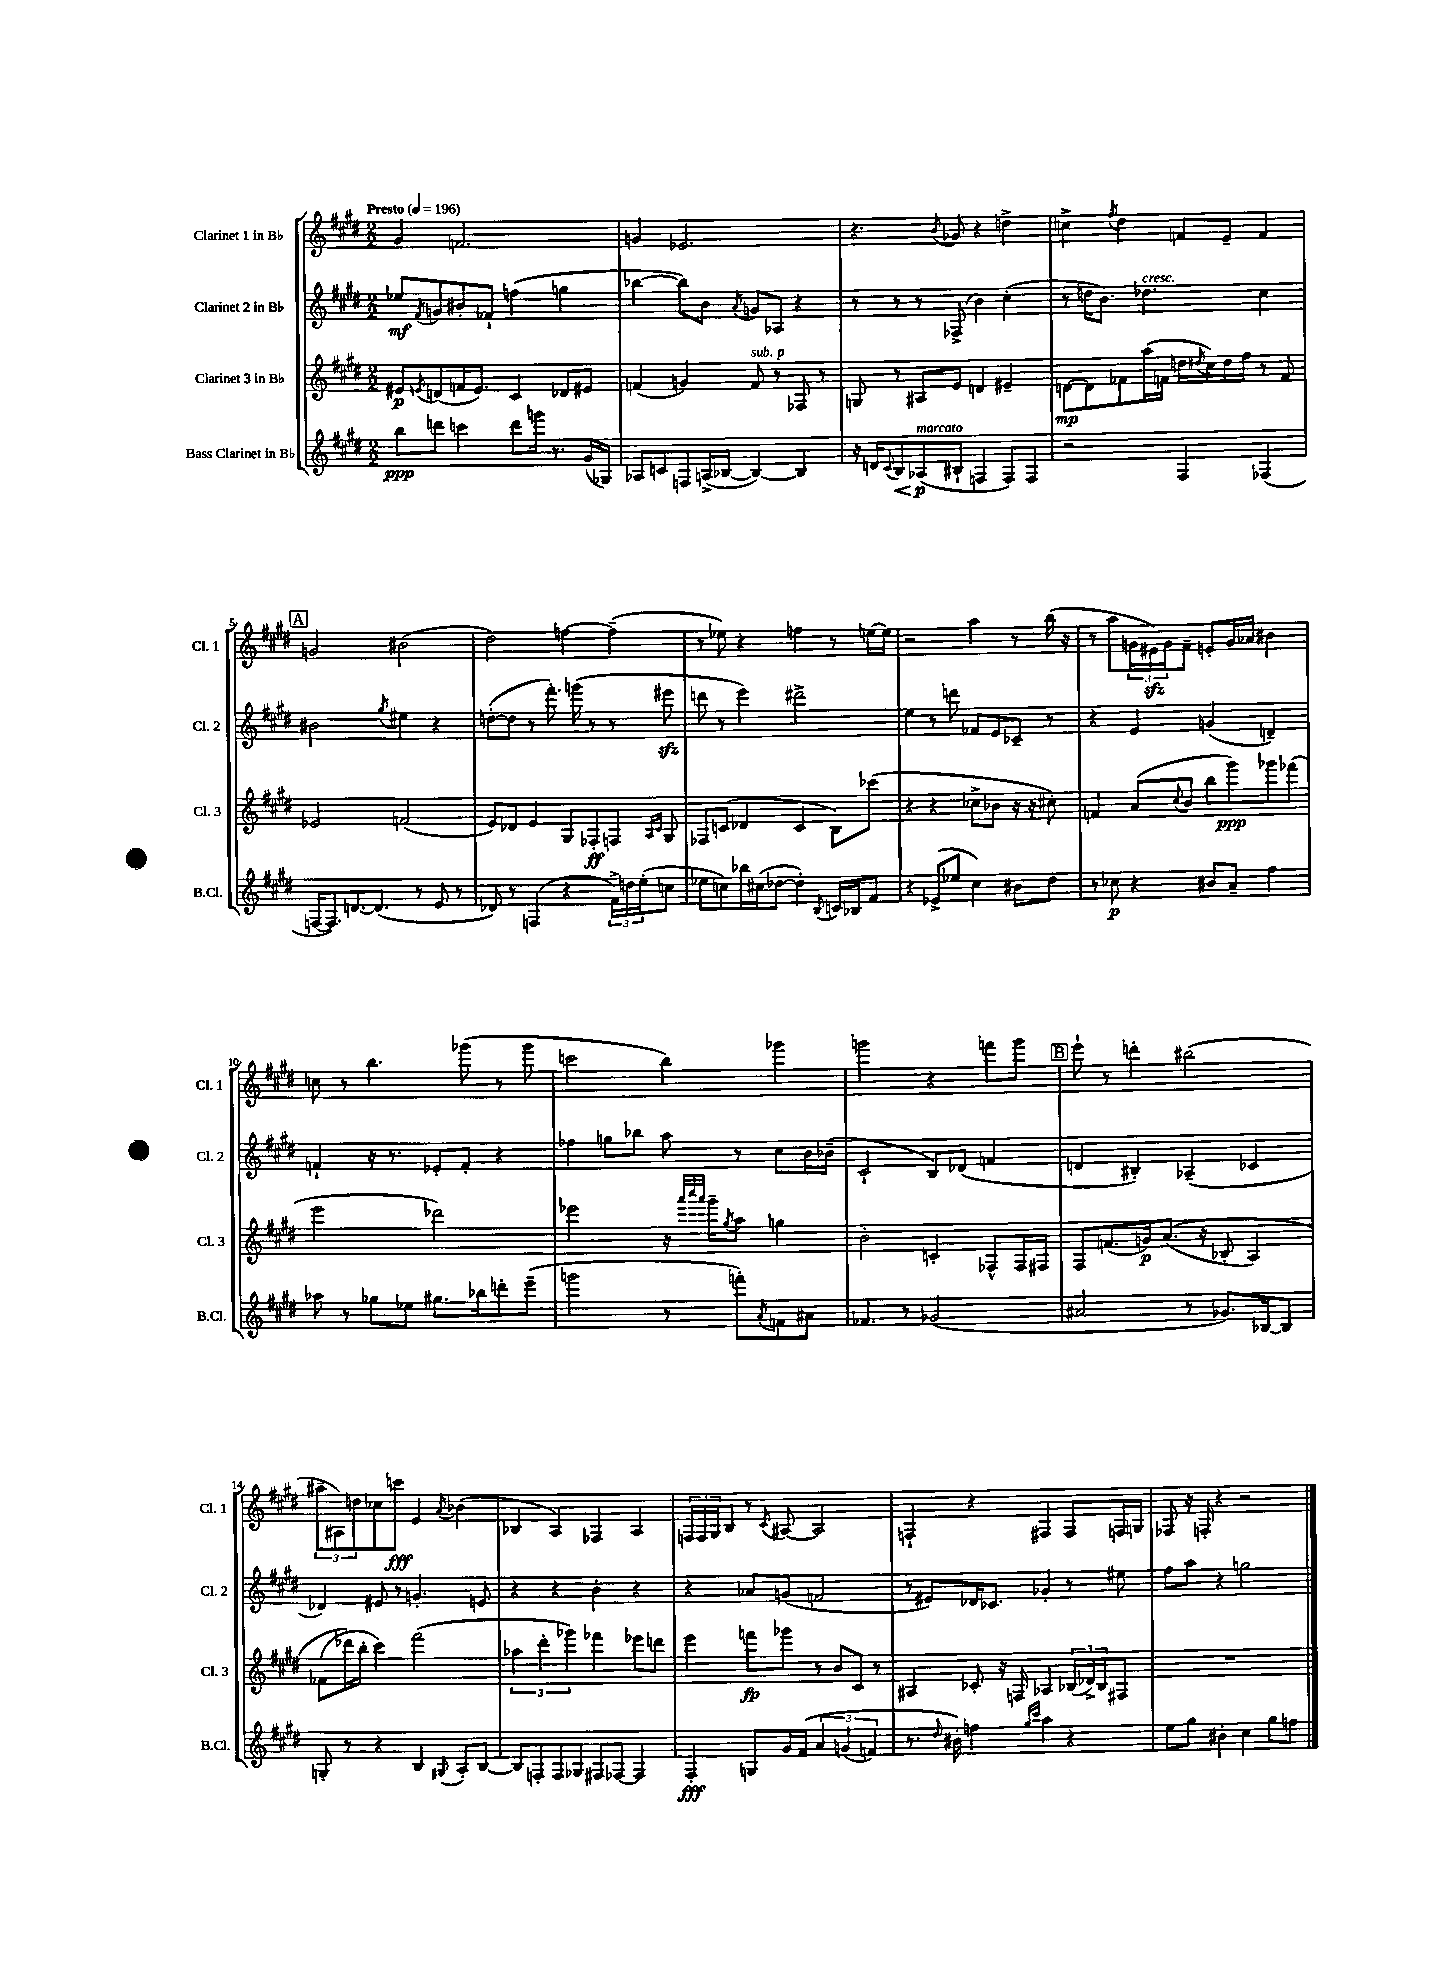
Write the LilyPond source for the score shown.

<<
\new StaffGroup <<
\new Staff = "s0" \with { instrumentName = "Clarinet 1 in Bb" shortInstrumentName = "Cl. 1" } {
    \clef treble \key e \major \numericTimeSignature \time 2/2 \tempo "Presto" 4 = 196
    gis'4 f'2. |
    g'4 ees'2. |
    r4. \acciaccatura { b'8 } ges'8 r4 d''4-> |
    c''4-> \acciaccatura { fis''8 } dis''4 f'8 e'8-- f'4 |
    \mark \markup { \box "A" } g'2 bis'2( |
    dis''2) f''4~ f''4--( |
    r8 ees''8) r4 f''4 r8 e''16~ e''16 |
    r2 a''4 r8 b''16( r16 |
    r8 a''8 \tuplet 3/2 { g'16 eis'16\sfz) g'16 } fis'8-- e'8-. g'16 aes'16 bis'4 |
    c''8 r8 b''4. ges'''8( r8 ges'''8 |
    c'''2 b''4) ges'''4 |
    g'''2 r4 f'''8 g'''8 |
    \mark \markup { \box "B" } e'''8-! r8 d'''4-. bis''2( |
    \tuplet 3/2 { ais''8-- ais8) d''8 } ces''8 c'''8\fff e'4 \acciaccatura { a'8 } bes'4( |
    bes4 a4) fes4 a4 |
    \tuplet 3/2 { f16 f16 gis16 } b8 r8 \acciaccatura { cis'8 } ais8~ ais2 |
    f4-! r4 fis4 fis8 f16 g16 |
    fes8 r16 f16-. r4 r2 \bar "|." |
}
\new Staff = "s1" \with { instrumentName = "Clarinet 2 in Bb" shortInstrumentName = "Cl. 2" } {
    \clef treble \key e \major \numericTimeSignature \time 2/2
    ees''8\mf \acciaccatura { fis'8 } g'8 bis'8-. fes'8-! f''4( g''4 |
    bes''4~ bes''8) b'8 \acciaccatura { a'8 } g'8 aes8 r4 |
    r8 r8 r8 fes8->( b'4) cis''4-.( |
    r8 d''16 b'8.) des''4.^\markup { \italic "cresc." } cis''4 |
    \mark \markup { \box "A" } bis'2 \acciaccatura { gis''8 } eis''4 r4 |
    d''8~-.( d''8 r8 fis'''8.-.) g'''16( r8 r8 eis'''8\sfz |
    d'''8 r8 e'''4) dis'''2-> |
    e''4 r8 d'''8 fes'8 e'8 ces'8-- r8 |
    r4 e'4 g'4( d'4--) |
    f'4-! r16 r8. ees'8-. f'8-. r4 |
    fes''4 g''8 bes''8 a''8 r8 cis''8 b'16 bes'16--( |
    cis'2-! b8) des'8( f'4 |
    \mark \markup { \box "B" } d'4 bis4-.) aes4--( ces'4 |
    des'4) eis'8 r8 g'4.-. e'8 |
    r4 r4 b'4-. r4 |
    r4 aes'8 g'8( f'2 |
    r8 eis'8) des'16 ces'8. ges'4-. r8 eis''8 |
    fis''8 a''8 r4 g''2 \bar "|." |
}
\new Staff = "s2" \with { instrumentName = "Clarinet 3 in Bb" shortInstrumentName = "Cl. 3" } {
    \clef treble \key e \major \numericTimeSignature \time 2/2
    eis'8\p \acciaccatura { e'8 } d'8( f'16 e'8.) cis'4 des'8 eis'8 |
    f'4( g'4) f'8^\markup { \italic "sub. p" } r8 fes8 r8 |
    g8 r8 ais8 e'8 d'4 eis'4-- |
    d'8~\mp d'8 fes'8 a''16( f'16 d''16 \acciaccatura { dis''8 } cis''16) dis''16 fis''16 r8 f'8 |
    \mark \markup { \box "A" } ees'2 f'2( |
    e'8) des'8 e'4 gis8 fes8-.\ff f8 \grace { a16 cis'16 } gis8 |
    fes8 c'8( des'4 c'4 b8) ces'''8( |
    r4 r4 ces''8-> bes'8 r16 r16 cis''8-.) |
    f'4 a'8( \appoggiatura { cis''8 } b'8 b''8 gis'''8\ppp) ges'''8 fes'''8( |
    e'''2 des'''2) |
    ees'''2 r16 \grace { a'''32 cis''''32 a'''32 } gis'''16-- \acciaccatura { gis''8 } a''8 g''4 |
    b'2-. c'4-. fes8-^ fes16 fis16 |
    \mark \markup { \box "B" } fis8 f'8.( g'16\p) a'8.(\( r16 bes8-. a4) |
    fes'8( des'''16\) b''16-. cis'''4) fis'''2( |
    \tuplet 3/2 { aes''4 dis'''4-. ges'''4) } fes'''4 ees'''8 d'''8 |
    e'''4 f'''8\fp ges'''8 r8 b'8 cis'8 r8 |
    ais4 ces'8-. r16 f16 aes4 \tuplet 3/2 { bes16( des'16->) bes16 } fis8 |
    R1 \bar "|." |
}
\new Staff = "s3" \with { instrumentName = "Bass Clarinet in Bb" shortInstrumentName = "B.Cl." } {
    \clef treble \key e \major \numericTimeSignature \time 2/2
    b''8\ppp d'''8 c'''4 d'''8 g'''16 r8. gis'16( ges16) |
    aes8 c'8 f8 a16->( bes16~ bes4~) bes4 |
    r16 d'16 \appoggiatura { cis'8 } b8\< aes8\p\!^\markup { \italic "marcato" }( bis8-! f4 f8) f8 |
    r2 fis4 fes4( |
    \mark \markup { \box "A" } f16~ f8.) d'8.~ d'8.( r8 e'8 r8 |
    des'8) r8 f4( r4 \tuplet 3/2 { fis'16->) d''16 e''16-.( } c''8 |
    ees''8 c''8) bes''16 cis''16( des''8~ des''4-.) \appoggiatura { b8 } c'16 bes16 fis'8 |
    r4 ees'8->( ees''8 cis''4) bis'8 dis''8 |
    r8 ces''8\p r4 bis'8 a'8-- fis''4 |
    aes''8 r8 ges''8 ees''8 gis''8. bes''16 d'''8-. e'''8--( |
    g'''2 r8 f'''8-.) \acciaccatura { a'8 } f'8 ais'8 |
    fes'4. r8 ges'2( |
    \mark \markup { \box "B" } ais'2 r8 ges'8.) bes16~ bes8 |
    g8-. r8 r4 b4 \appoggiatura { gis8 } a8-. b8~ |
    b8 f8-. f8 ges8 fis8 fes8~ fes4 |
    fis4-.\fff g8 gis'16 fis'16\( \tuplet 3/2 { a'4 g'4( f'4) } |
    r8. \grace { dis''16 } bis'16-.\) f''4 \grace { gis''16 cis'''16 } a''4 r4 |
    e''8 gis''8 bis'4-. cis''4 gis''8 f''8 \bar "|." |
}
>>
>>
